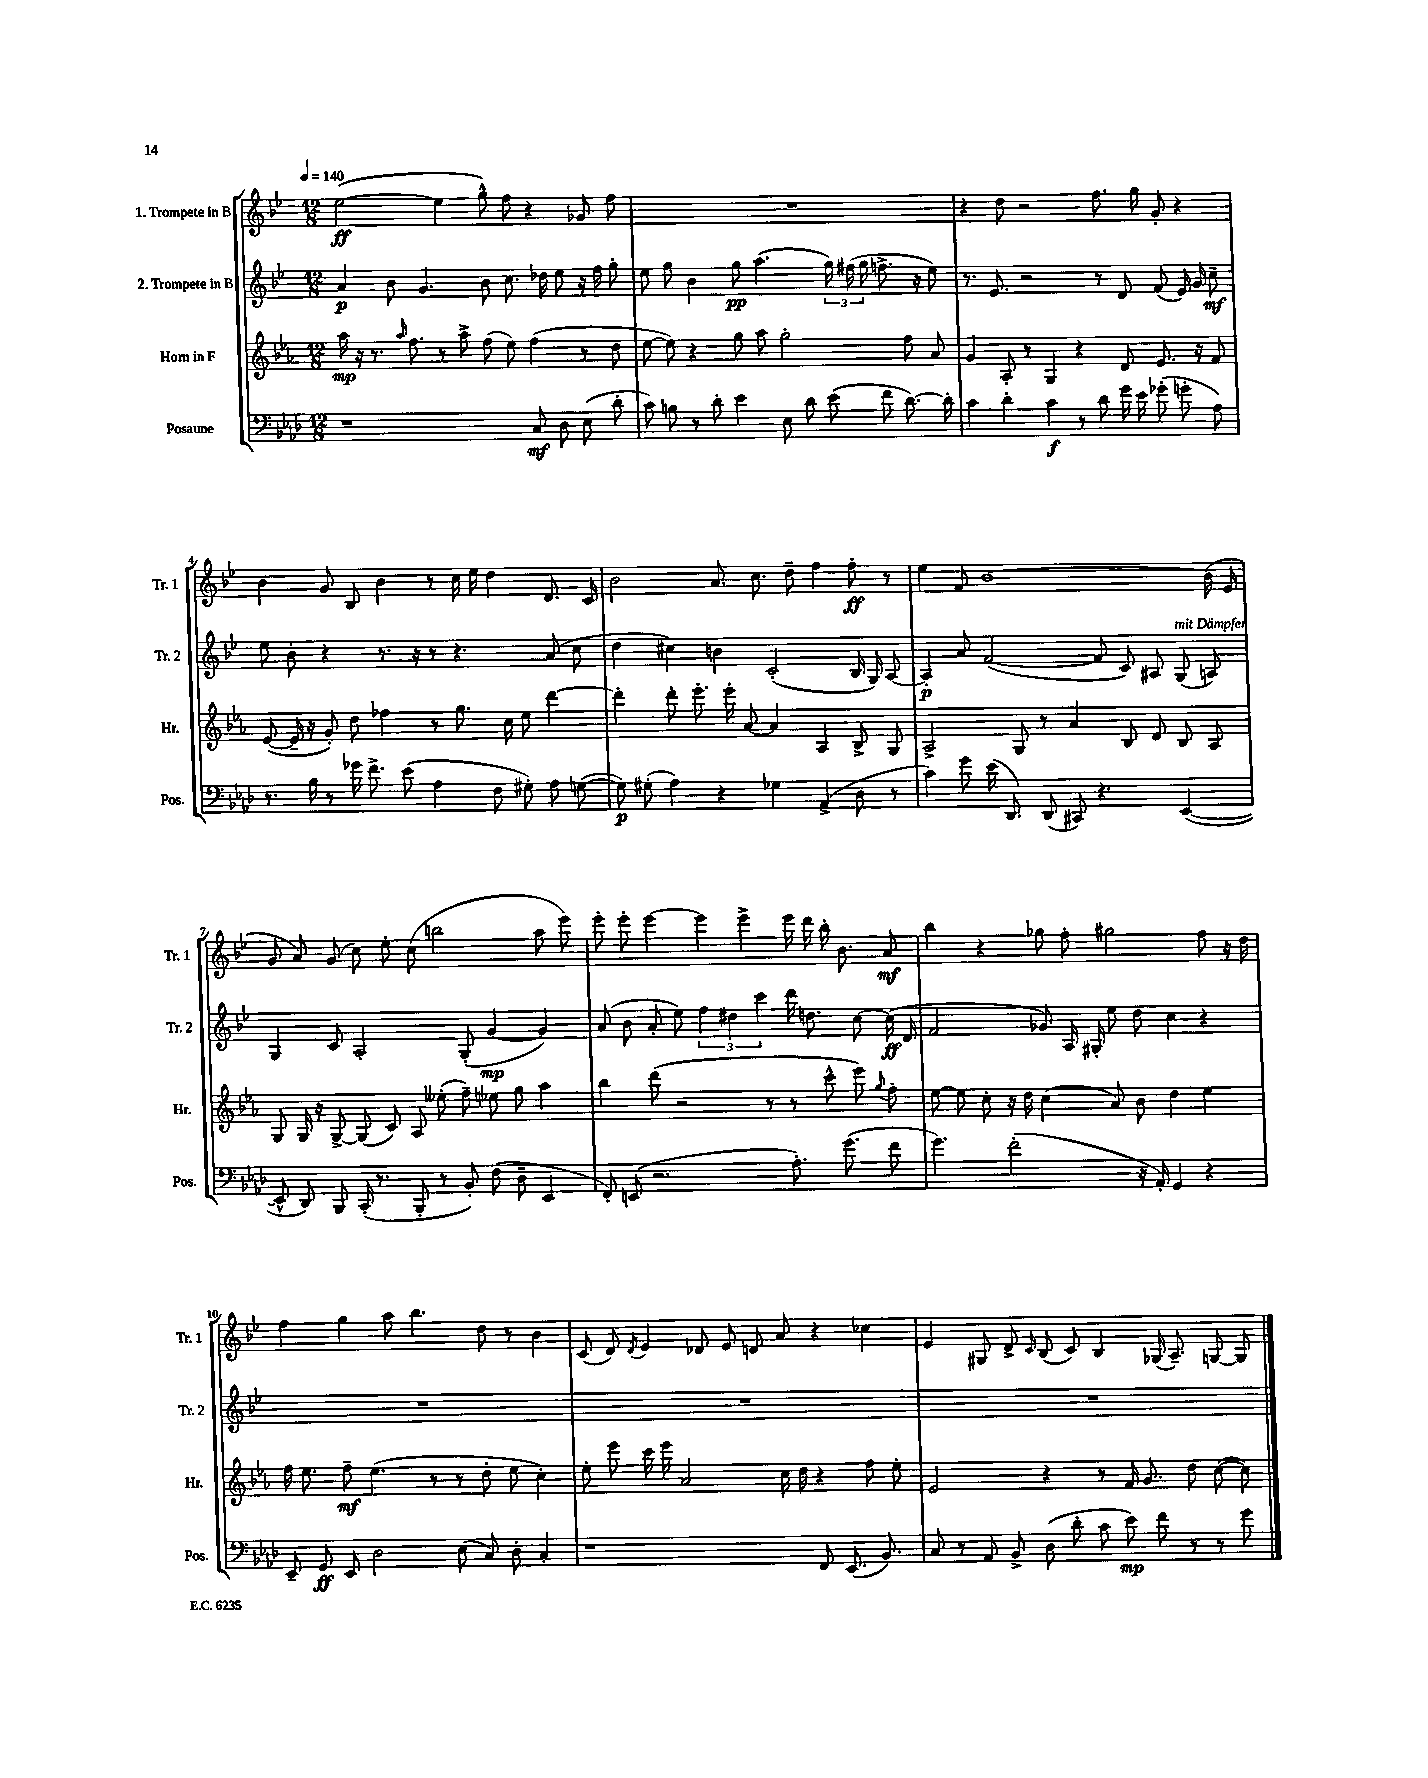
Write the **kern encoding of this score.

**kern	**kern	**kern	**kern
*staff4	*staff3	*staff2	*staff1
*clefF4	*clefG2	*clefG2	*clefG2
*k[b-e-a-d-]	*k[b-e-a-]	*k[b-e-]	*k[b-e-]
*M12/8	*M12/8	*M12/8	*M12/8
*MM140	*MM140	*MM140	*MM140
1r	16aa-\	4a/	([2ee-\
.	16r	.	.
.	8.r	.	.
.	.	8b-\	.
.	16qqaa-/	.	.
.	8.ff\	.	.
.	.	4.g/	.
.	8r	.	4ee-\]
.	8aa-^\	.	.
.	(8ff\	8b-\	8gg^^\)
.	8ee-\)	8.cc\	8ff\
8C/	(4ff\	.	4r
.	.	16dd-\	.
8D-\	.	8ee-\	.
(8E-\	8r	16r	8g-/
.	.	16ff\	.
8d-'\	8dd\	8gg'\	8ff\
=	=	=	=
8c\)	[8ee-\	8ee-\	1.r
8B\	8ee-\])	8gg\	.
8r	4r	4b-\	.
8d-'\	.	.	.
4e-\	8gg\	8gg\	.
.	8aa-\	(4.aa\	.
8E-\	2gg'\	.	.
8d-\	.	.	.
(8e-\	.	24gg\)	.
.	.	(24ff#\	.
.	.	24gg\	.
8f\	.	8.ff^\	.
[8.d-\)	8ff\	.	.
.	.	16r	.
.	8a-/	8ee-\)	.
16d-'\]	.	.	.
=	=	=	=
4c\	4g/	8.r	4r
.	.	8.e-/	.
4d-'\	8A-'/	.	8dd\
.	8r	2r	2r
4c\	4G/	.	.
8r	4r	.	.
8d-\	.	8r	8.ff\
16g\	8d/	8d/	.
16e-\	.	.	16gg\
(8g-'\	8.e-/	(8f/	8g'/
8g'\	.	16e-/)	4r
.	16r	16g/	.
8A-\)	8f/	8cc~\	.
=	=	=	=
8.r	([8e-/	8ee-\	4b-\
.	16e-~/]	8b-'\	.
16B-\	16r	.	.
8r	8g'/)	4r	8g/
16g-\	8dd\	.	8B-/
8.f^\	.	.	.
.	4ff-\	8.r	4b-\
(8e-\	.	.	.
.	.	16r	.
4A-\	8r	8r	8r
.	8.gg\	4.r	16cc\
.	.	.	16ee-\
8F\	.	.	4dd\
.	16cc\	.	.
8G#'\)	8ee-\	.	.
8A-\	[4ddd\	(8a/	8.d/
([8G\	.	8cc\	.
.	.	.	16c/
=	=	=	=
8G\])	4ddd'\]	4dd\	2b-\
(8G#'\	.	.	.
4A-\)	8ddd'\	4cc#\)	.
.	8.eee-'\	.	.
4r	.	4b\	8.a/
.	16eee-'\	.	.
.	[8a-/	.	.
.	.	.	8.cc\
4G-\	4a-/]	(2c'/	.
.	.	.	8dd~\
(4AA-^/	4A-/	.	4ff\
8D-\	8B-^/	16B-/	8ff'\
.	.	16G/)	.
8r	8G/	[8A/	8r
=	=	=	=
4c\)	2A-^/	4A'/]	4ee-\
8g\	.	8a/	8f/
(16e-\	.	([2f/	[1b-
8.DD-/)	.	.	.
.	8G/	.	.
(8DD-/	8r	.	.
8CC#/)	4a-/	.	.
4.r	.	8f/]	.
.	8B-/	8c/)	.
.	8d/	8A#/	.
([4EE-/	8B-/	(8G/	.
.	8A-/	8A/)	(16b-\]
.	.	.	16e-/
=	=	=	=
8EE-^^/]	8G/	4G/	8g/
8DD-/)	16G/	.	8a/)
.	16r	.	.
8BBB-/	[8G^/	8c/	(8g/
(16CC'/	(8G/]	2A'/	8cc\)
8.r	.	.	.
.	8c/)	.	8ee-'\
8BBB-'/	8A-/	.	(8cc\
8r	(8ee--'\	.	2bb\
8BB-'/)	8ff~\)	(8G'/	.
(8F\	8ee-\	[4g/	.
8D-~\	8gg\	.	.
4EE-/	4aa-\	4g/])	8aa\
.	.	.	8eee-\)
=	=	=	=
8FF'/)	4bb-\	(8a/	8eee-'\
(8EE/	.	8b-\	8eee-'\
2.r	(8ddd\	8a'/	[4eee-\
.	2r	8ee-\)	.
.	.	6ff\	4eee-\]
.	.	6dd#\	.
.	.	.	4eee-^\
.	.	6ccc\	.
.	8r	.	.
8.A-'\)	8r	16ddd\	16eee-\
.	.	8.dd\	16ddd\
.	8ccc^^\	.	16bb-'\
(8.g\	.	.	8.b-\
.	8eee-\)	[8cc\	.
.	8qqgg/	.	.
8f\	8ff'\	(16cc\]	8a/
.	.	16d/	.
=	=	=	=
4.g\)	[8ee-\	2f/	4bb-\
.	8ee-\]	.	.
.	8cc'\	.	4r
(2f'\	16r	.	.
.	16dd\	.	.
.	(4cc\	8g-/)	8gg-\
.	.	16A/	8ff'\
.	.	16G#'/	.
.	8a-/)	8ee-\	2gg#\
16r	8b-\	8dd\	.
16AA-'/)	.	.	.
4GG/	4dd\	4cc\	.
4r	4ee-\	4r	8ff\
.	.	.	16r
.	.	.	16dd\
=	=	=	=
8EE-~/	16ff\	1.r	4ff\
.	8.ee-\	.	.
8GG/	.	.	.
8EE-/	8ff~\	.	4gg\
2D-\	(4.ee-\	.	.
.	.	.	8aa\
.	.	.	4.bb-\
.	8r	.	.
(8E-\	8r	.	.
8C/)	8dd'\	.	8dd\
8D-'\	8ee-\	.	8r
4C'/	4cc'\)	.	4b-\
=	=	=	=
1r	8ee-'\	1.r	(8c/
.	8eee-\	.	8d/)
.	.	.	8qd/
.	16ccc\	.	4e-/
.	16eee-\	.	.
.	2a-/	.	.
.	.	.	8d-/
.	.	.	8e-/
.	.	.	8d/
.	16cc\	.	8a/
.	16dd\	.	.
8FF/	4r	.	4r
(8.EE-/	.	.	.
.	8ff\	.	4cc-\
8.BB-/)	.	.	.
.	8ee-'\	.	.
=	=	=	=
8C/	2e-/	1.r	4e-/
8r	.	.	.
8AA-/	.	.	8G#/
8BB-^/	.	.	8d^/
.	.	.	16qqc/
(8D-\	4r	.	(8B-/
8d-'\	.	.	8c/)
8c\	8r	.	4B-/
8e-\)	16f/	.	.
.	8.g/	.	.
8f\	.	.	(16G-/
.	.	.	8.A~/)
8r	8dd\	.	.
8r	([8cc\	.	[8G/
8g\	8cc\])	.	8G/]
==	==	==	==
*-	*-	*-	*-
